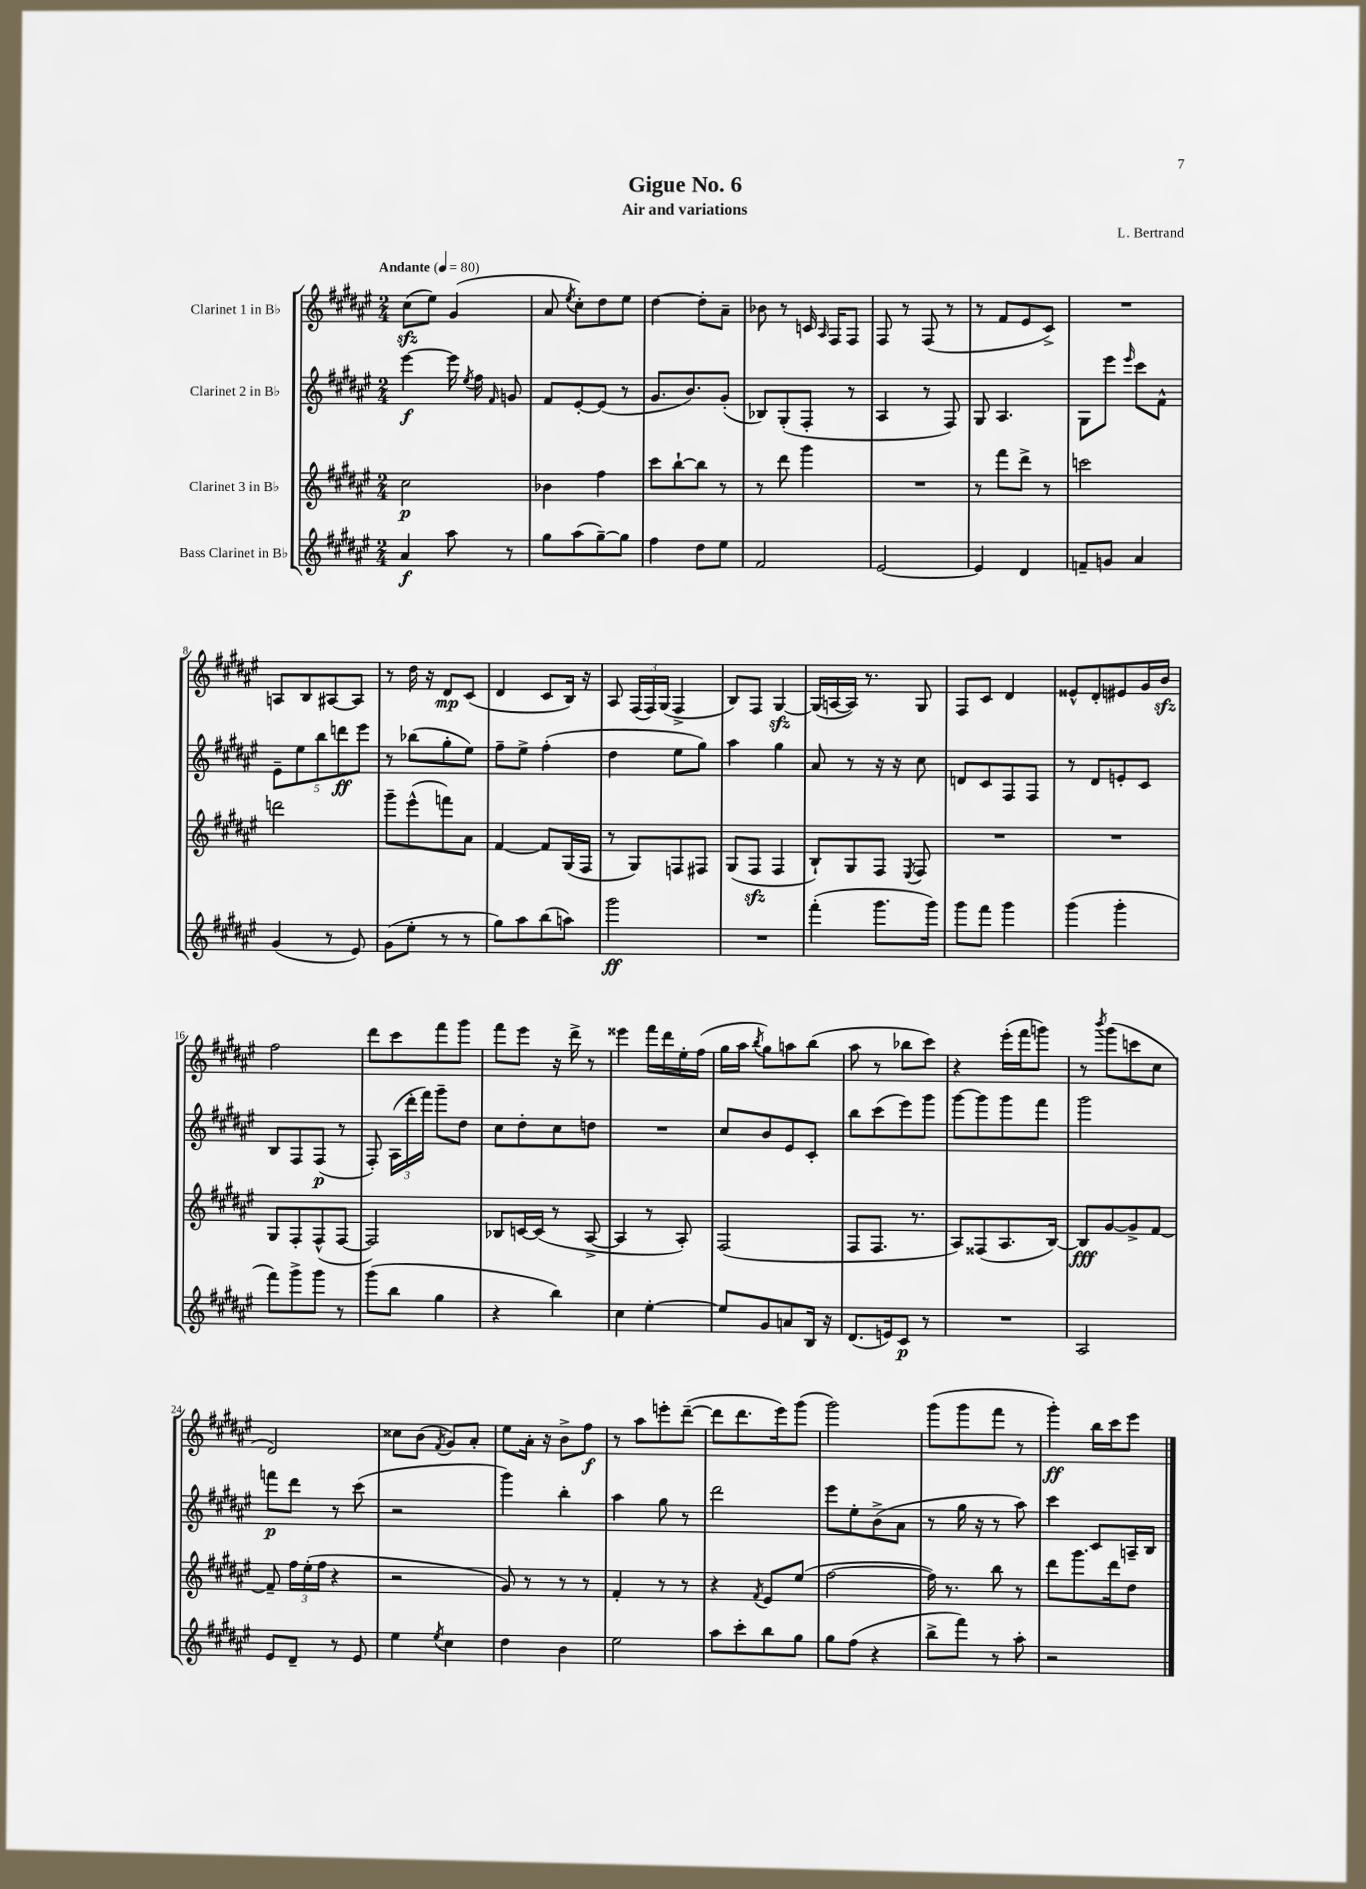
\header { title = "Gigue No. 6" composer = "L. Bertrand" subtitle = "Air and variations" }
<<
\new StaffGroup <<
\new Staff = "s0" \with { instrumentName = "Clarinet 1 in Bb" } {
    \clef treble \key fis \major \numericTimeSignature \time 2/4 \tempo "Andante" 4 = 80
    \autoBeamOff cis''8[\sfz( eis''8]) gis'4( |
    ais'8 \acciaccatura { eis''8 } cis''8[-.) dis''8 eis''8] |
    dis''4~ dis''8[-. ais'8]-- |
    bes'8 r8 c'16 \grace { ais16 } fis16[ fis8] |
    fis8 r8 fis8( r8 |
    r8 fis'8[ eis'8 cis'8]->) |
    R2 |
    a8[ b8 ais8~ ais8] |
    r8 dis''16 r16 dis'8[\mp cis'8]( |
    dis'4 cis'8[ b16]) r16 |
    ais8 \tuplet 3/2 { fis16[( fis16) gis16]( } fis4-> |
    b8[) fis8] gis4~\sfz |
    gis16[( a16~ a16]) r8. gis8 |
    fis8[ cis'8] dis'4 |
    eisis'8[-^ dis'8-. eis'8 gis'16 b'16]\sfz |
    fis''2 |
    dis'''8[ cis'''8 fis'''8 gis'''8] |
    fis'''8[ eis'''8] r16 dis'''16-> r8 |
    eisis'''4 fis'''16[ dis'''16 eis''16-. fis''16]( |
    gis''16[ ais''16] \acciaccatura { b''8 } gis''8[) a''8 b''8]( |
    ais''8 r8 bes''8[ cis'''8]) |
    r4 eis'''16[-.( fis'''16 g'''8]) |
    r8 \acciaccatura { b'''8 } gis'''8[( c'''8 cis''8] |
    dis'2) |
    cisis''8[ b'8]( \acciaccatura { fis'8 } gis'8[) ais'8]-. |
    eis''8[ ais'16]-. r16 b'8[-> fis''8]\f |
    r8 ais''8[ e'''8-. dis'''8]~--( |
    dis'''8[ dis'''8. eis'''16) gis'''8]( |
    gis'''2) |
    gis'''8[( gis'''8 fis'''8] r8 |
    gis'''4-.\ff) b''16[ cis'''16 eis'''8] \bar "|." |
}
\new Staff = "s1" \with { instrumentName = "Clarinet 2 in Bb" } {
    \clef treble \key fis \major \numericTimeSignature \time 2/4
    \autoBeamOff eis'''4~\f eis'''16 \acciaccatura { eis''8 } fis''16 \grace { fis'16 } g'8 |
    fis'8[ eis'8~-. eis'8]( r8 |
    gis'8.[ b'8.) gis'8]-.( |
    bes8[) gis8-.( fis8]-. r8 |
    ais4 r8 fis8) |
    gis8 ais4. |
    gis8[ eis'''8] \grace { eis'''16 } cis'''8[ fis'8]-^ |
    \tuplet 5/4 { eis'8[-- eis''8 b''8 d'''8\ff eis'''8] } |
    r8 bes''8[( gis''8-. eis''8]) |
    fis''8[-- eis''8]-> fis''4-.( |
    dis''4 eis''8[ gis''8]) |
    ais''4 gis''4 |
    ais'8 r8 r16 r16 cis''8 |
    d'8[ cis'8 fis8 fis8] |
    r8 dis'8[ e'8-. cis'8] |
    b8[ fis8 fis8]\p( r8 |
    fis8-.) \tuplet 3/2 { ais16[( dis'''16-. fis'''16]) } gis'''8[-- dis''8] |
    cis''8[ dis''8-. cis''8 d''8] |
    R2 |
    cis''8[ b'8 eis'8 cis'8]-. |
    b''8[ cis'''8( eis'''8) gis'''8] |
    gis'''8[~ gis'''8 gis'''8 fis'''8] |
    gis'''2 |
    f'''8[\p dis'''8] r8 cis'''8( |
    r2 |
    gis'''4) b''4-. |
    ais''4 gis''8 r8 |
    dis'''2 |
    eis'''8[ eis''8-. b'8->( ais'8] |
    r8 gis''16 r16 r8 ais''8) |
    cis'''4 cis'8[ a16-- b16] \bar "|." |
}
\new Staff = "s2" \with { instrumentName = "Clarinet 3 in Bb" } {
    \clef treble \key fis \major \numericTimeSignature \time 2/4
    \autoBeamOff cis''2\p |
    bes'4 fis''4 |
    cis'''8[ b''8~-! b''8] r8 |
    r8 dis'''8 gis'''4 |
    R2 |
    r8 fis'''8[ dis'''8]-> r8 |
    c'''2 |
    d'''2 |
    gis'''8[-- eis'''8-^( f'''8) ais'8] |
    fis'4~ fis'8[ gis16( fis16] |
    r8 gis8[) f8 fis8] |
    gis8[( fis8]\sfz fis4 |
    b8[-!) gis8 fis8] \acciaccatura { eis8 } fis8 |
    R2 |
    R2 |
    gis8[ fis8-. fis8-^( fis8]~ |
    fis2) |
    bes8[ c'16~ c'16]( r8 ais8~-> |
    ais4 r8 ais8-.) |
    fis2( |
    fis8[ fis8.] r8. |
    ais8[) fisis8( ais8. b16]~) |
    b8[\fff gis'8~ gis'8-> fis'8]~ |
    fis'8-- \tuplet 3/2 { fis''16[ eis''16-.( fis''16] } r4 |
    r2 |
    gis'8) r8 r8 r8 |
    fis'4-. r8 r8 |
    r4 \acciaccatura { fis'8 } eis'8[ eis''8]( |
    fis''2~ |
    fis''16) r8. b''8 r8 |
    dis'''8[ gis'''8. dis'''16 dis''8] \bar "|." |
}
\new Staff = "s3" \with { instrumentName = "Bass Clarinet in Bb" } {
    \clef treble \key fis \major \numericTimeSignature \time 2/4
    \autoBeamOff ais'4\f ais''8 r8 |
    gis''8[ ais''8( gis''8~--) gis''8] |
    fis''4 dis''8[ eis''8] |
    fis'2 |
    eis'2~ |
    eis'4 dis'4 |
    f'8[-- g'8] ais'4 |
    gis'4( r8 eis'8) |
    gis'8[( eis''8]-. r8 r8 |
    gis''8[) ais''8 b''8( a''8]) |
    gis'''2\ff |
    R2 |
    fis'''4-.( gis'''8.[ gis'''16]) |
    gis'''8[ fis'''8] gis'''4 |
    gis'''4( gis'''4-. |
    fis'''8[) gis'''8-> gis'''8] r8 |
    gis'''8[( b''8] gis''4 |
    r4 b''4) |
    cis''4 eis''4~-. |
    eis''8[ gis'8 a'8 b16] r16 |
    dis'8.[( e'16) cis'8]\p r8 |
    R2 |
    ais2 |
    eis'8[ dis'8]-- r8 eis'8 |
    eis''4 \acciaccatura { eis''8 } cis''4 |
    dis''4 b'4 |
    eis''2 |
    ais''8[ cis'''8-. b''8 gis''8] |
    gis''8[ fis''8]( r4 |
    b''8[-> fis'''8]) r8 ais''8-. |
    r2 \bar "|." |
}
>>
>>
